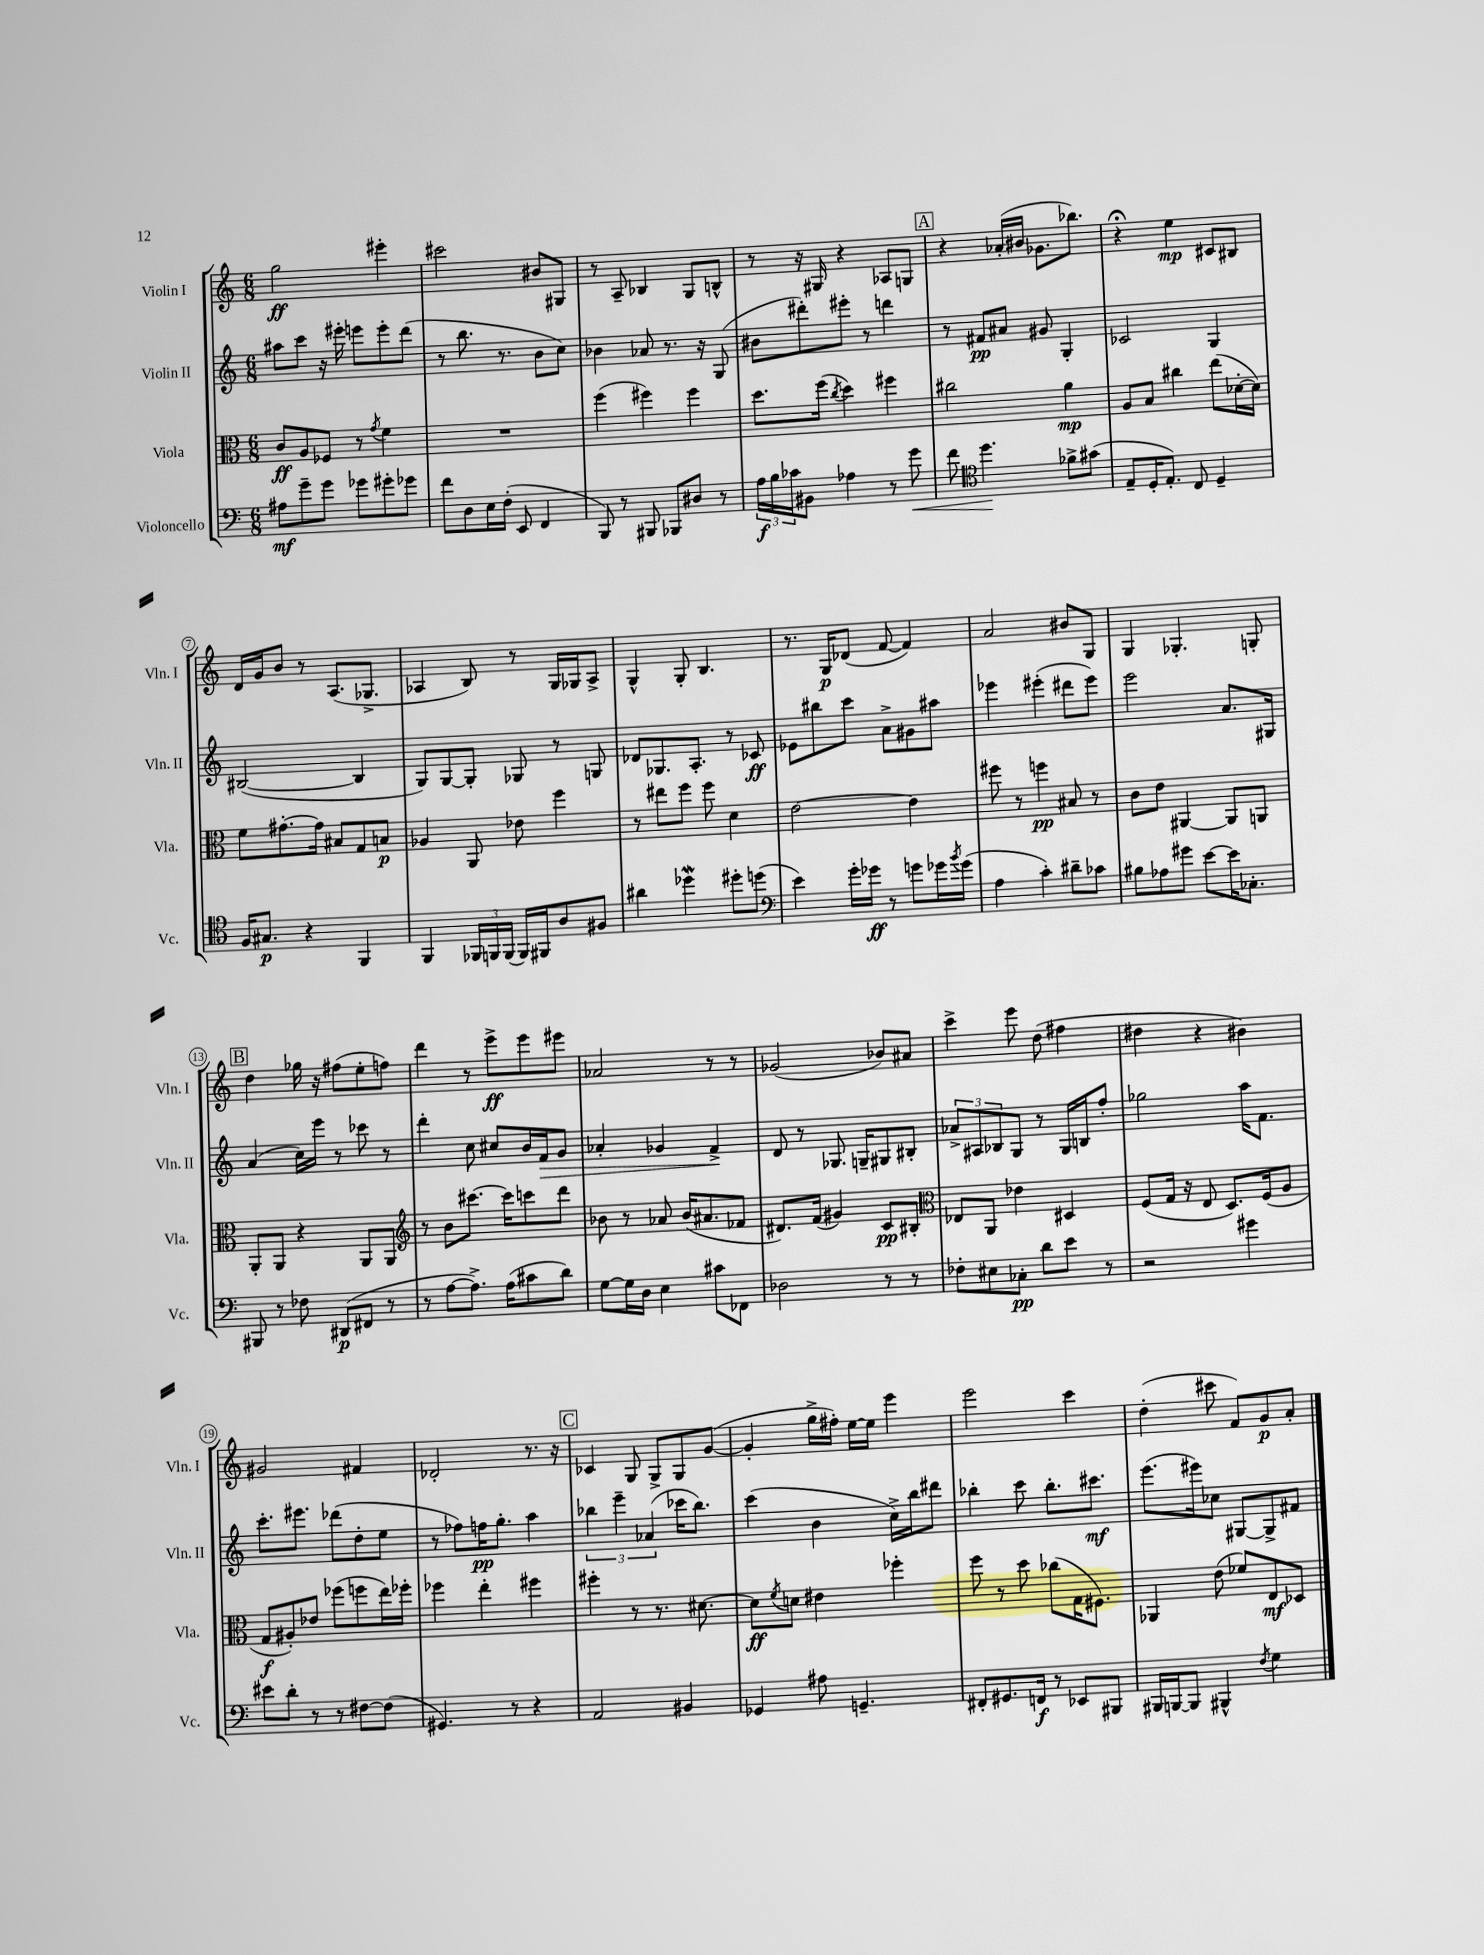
<<
\new StaffGroup <<
\new Staff = "s0" \with { instrumentName = "Violin I" shortInstrumentName = "Vln. I" } {
    \clef treble \key c \major \numericTimeSignature \time 6/8
    g''2\ff eis'''4-. |
    cis'''2 bis'8 gis8 |
    r8 a8-- bes4 g8 b8-^ |
    r8 r16 gis16 r4 aes8 g8 |
    \mark \markup { \box "A" } r4 aes'16-.( bis'16 ges'8. bes''8.) |
    r4\fermata e''4\mp cis'8 bis8 |
    d'16 g'16 b'8 r8 a8.( ges8.-> |
    aes4 b8) r8 g16 ges16 aes8-> |
    g4-^ g8-. b4. |
    r8. g16\p des'8( f'8~ f'4) |
    a'2 bis'8 g8 |
    g4 ges4.-. g8-. |
    \mark \markup { \box "B" } d''4 ges''16 r16 fis''8( e''8-. f''8) |
    d'''4 r8 e'''8->\ff e'''8 eis'''8 |
    aes'2 r8 r8 |
    ges'2( bes'8) ais'8 |
    c'''4-> e'''8 d''8( fis''4 |
    dis''4 r4 bis'4) |
    gis'2 fis'4 |
    des'2-. r8. r16 |
    \mark \markup { \box "C" } ces'4 g8 g8-> g8 g'8~( |
    g'4-. g''16-> fis''16-.) e''16~ e''16 e'''4 |
    e'''2 c'''4 |
    d''4-.( cis'''8 f'8) g'8\p a'8-. \bar "|." |
}
\new Staff = "s1" \with { instrumentName = "Violin II" shortInstrumentName = "Vln. II" } {
    \clef treble \key c \major \numericTimeSignature \time 6/8
    ais''8 c'''8 r16 eis'''16-. e'''8 e'''8-. d'''8( |
    r8 b''8. r8. b'8 c''8) |
    bes'4 aes'8 r8. r16 g8( |
    bis'8 dis'''8-.) eis'''8-. r8 d'''4 |
    \mark \markup { \box "A" } r8 fis'8\pp ais'8 gis'8 g4-. |
    ces'2 g4 |
    bis2~( bis4 |
    g8) g8~ g8-. ges8 r8 g8 |
    des'8 ges8. a8.-. r8 ces'8\ff |
    ees'8 bis''8 c'''8 a'8-> gis'8 ais''8 |
    ees'''4 eis'''4-.( dis'''8 eis'''8) |
    e'''2 a'8. gis16 |
    \mark \markup { \box "B" } a'4( c''16) e'''16 r8 ces'''8 r8 |
    d'''4-. c''8 cis''8 b'16 f'16\> g'8 |
    aes'4-. ges'4 f'4->\! |
    d'8 r8 ges8. g16-- gis8 bis8-. |
    \tuplet 3/2 { aes'8-> ais8 bes8 } g8 r8 g16 b16 f''8-. |
    ges''2 a''16 f'8. |
    c'''8.-. eis'''8. des'''8( d''8-. e''8 |
    r8 fes''8) f''16\pp g''8.-. a''4 |
    \mark \markup { \box "C" } \tuplet 3/2 { bes''4 e'''4-- aes'4( } ces'''16 bes''8.) |
    c'''4( b'4 c''16->) b''16 dis'''8 |
    bes''4-. c'''8 bes''8.-. cis'''8.\mf |
    e'''8.( eis'''16) ces''8 gis8~ gis8-> fis'8 \bar "|." |
}
\new Staff = "s2" \with { instrumentName = "Viola" shortInstrumentName = "Vla." } {
    \clef alto \key c \major \numericTimeSignature \time 6/8
    c'8\ff a8 fes8 r8 \acciaccatura { g'8 } f'4 |
    R2. |
    f''4( fis''4) fis''4 |
    d''8. f''16( \acciaccatura { c''8 } d''4) fis''4 |
    \mark \markup { \box "A" } cis''2 a'4\mp |
    a8 b8 cis''4 e''8( des'16~-. des'16) |
    f'8 gis'8.~-. gis'16 bis8 g8 b8\p |
    aes4 a,8 ees'8 f''4 |
    r8 eis''8 f''8 f''8 d'4 |
    e'2~ e'4 |
    fis''8 r8 f''4\pp bis8 r8 |
    c'8 e'8 ais,4~ ais,8 a,8 |
    \mark \markup { \box "B" } a,8-. a,8 r4 a,8 a,8 |
    \clef treble r8 b'8 cis'''8.~ cis'''16 c'''8 d'''8 |
    bes'8 r8 aes'8 bes'16( ais'8. fes'8 |
    dis'8.) f'16( gis'4) c'8\pp bis8-. |
    \clef alto ees8 a,8 ees'4 dis4 |
    f8( g16 r16 e8 d8.) f16( a8 |
    g8\f ais8-.) ees'8 fes''8( f''8 e''16) fes''16-. |
    fes''4 e''4-. fis''4 |
    \mark \markup { \box "C" } fis''4-. r8 r8. dis'8.~ |
    dis'8\ff \acciaccatura { f'8 } d'8 eis'4 fes''4-. |
    f''8 r8 d''8 ces''8( g16 fis8.) |
    aes,4 e'8( fes'8) e8\mf des8 \bar "|." |
}
\new Staff = "s3" \with { instrumentName = "Violoncello" shortInstrumentName = "Vc." } {
    \clef bass \key c \major \numericTimeSignature \time 6/8
    ais8\mf g'8-- g'8 ges'8 gis'8-. ges'8 |
    f'8 d8 e16 f16-.( e,8 f,4 |
    b,,8) r8 bis,,8 bes,,8 dis8 r8 |
    \tuplet 3/2 { a16\f b16 ces'16 } bis,8 aes4 r8 g'8\< |
    \mark \markup { \box "A" } f'8 \clef tenor d''4.\! fes'8-> gis'8( |
    e8-- d16-. e8.-.) c8 d4-- |
    f16 gis8.\p r4 f,4 |
    f,4 \tuplet 3/2 { fes,16 f,16 f,16( } f,16) fis,16 a8 fis8 |
    ais'4 des''4\mordent dis''8-. d''8( |
    \clef bass e'4) g'16-. ges'16\ff r8 g'8 ges'16 \acciaccatura { b'8 } ges'16( |
    a4 c'4-.) dis'8-- ces'8 |
    bis8 aes8 gis'8 e'8~ e'16 ces8.-. |
    \mark \markup { \box "B" } bis,,8 r8 fes8 dis,8\p( fis,8 r8 |
    r8 a8~ a8.->) a16( cis'8 d'8) |
    g8~ g16 d16 e4 cis'8 fes,8 |
    des2 r8 r8 |
    fes8-. eis8 ces8-.\pp d'8 e'8 r8 |
    r2 gis'4 |
    eis'8 d'8-. r8 r8 fis8~ fis8( |
    gis,4.) r8 r4 |
    \mark \markup { \box "C" } a,2 bis,4 |
    ges,4 ais8 g,4.-- |
    fis,8-. gis,8. f,16\f r8 ees,8 bis,,8 |
    bis,,16 b,,16~ b,,8 bis,,4-^ \acciaccatura { f8 } g4 \bar "|." |
}
>>
>>
\layout { \context { \Score \override BarNumber.stencil = #(make-stencil-circler 0.1 0.3 ly:text-interface::print) } }
